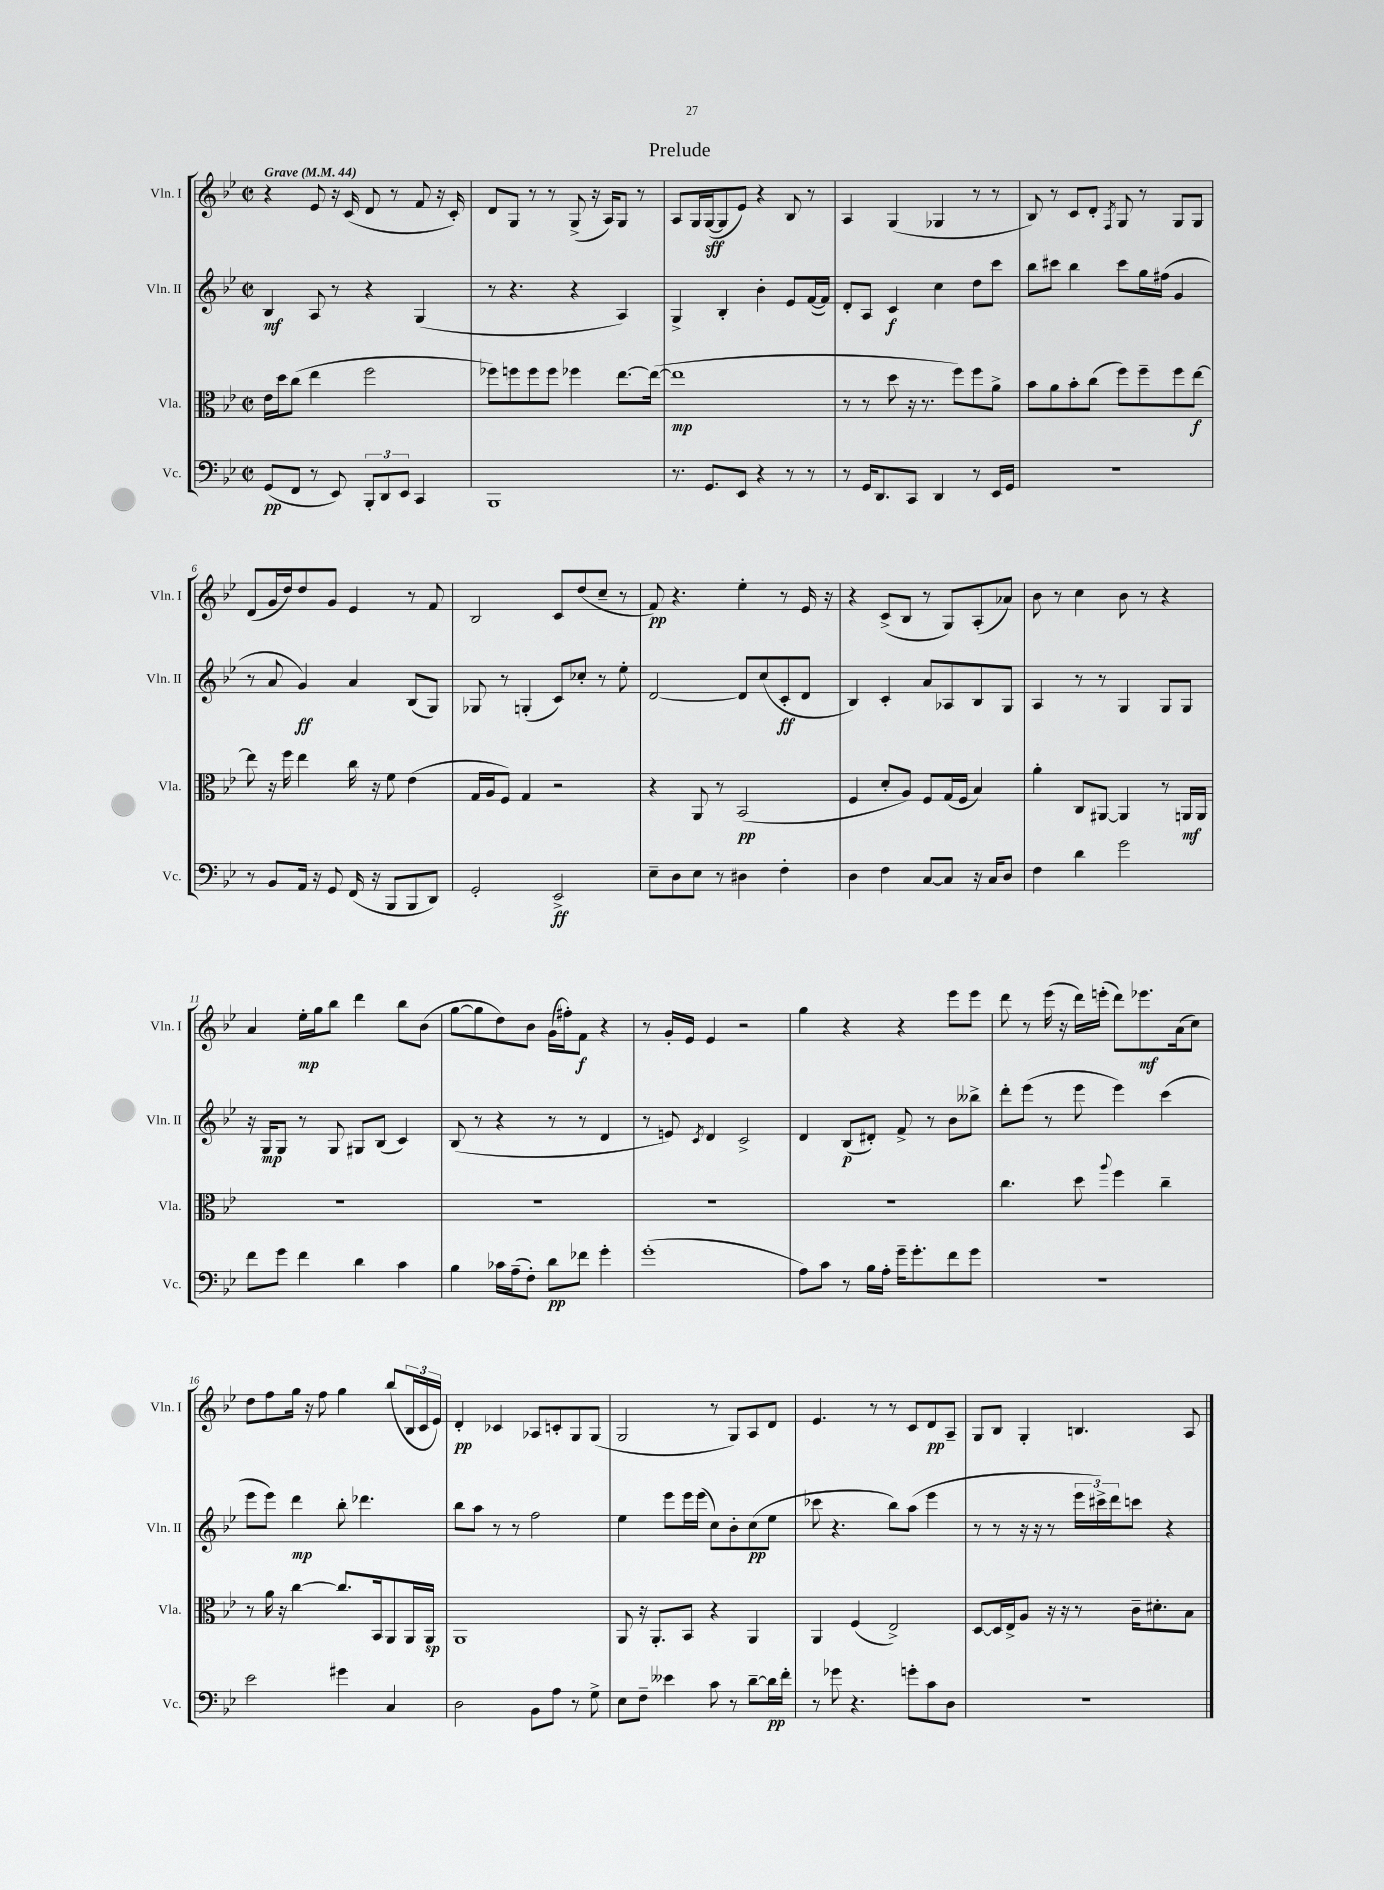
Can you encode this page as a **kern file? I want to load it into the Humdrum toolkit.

**kern	**dynam	**kern	**dynam	**kern	**dynam	**kern	**dynam
*part4	*part4	*part3	*part3	*part2	*part2	*part1	*part1
*staff4	*staff4	*staff3	*staff3	*staff2	*staff2	*staff1	*staff1
*I"Vc.	*	*I"Vla.	*	*I"Vln. II	*	*I"Vln. I	*
*I'Vc.	*	*I'Vla.	*	*I'Vln. II	*	*I'Vln. I	*
*clefF4	*	*clefC3	*	*clefG2	*	*clefG2	*
*k[b-e-]	*	*k[b-e-]	*	*k[b-e-]	*	*k[b-e-]	*
*M2/2	*	*M2/2	*	*M2/2	*	*M2/2	*
*met(c|)	*	*met(c|)	*	*met(c|)	*	*met(c|)	*
*MM44	*	*MM44	*	*MM44	*	*MM44	*
=1	=1	=1	=1	=1	=1	=1	=1
!	!	!	!	!	!	!LO:TX:a:B:t=Grave	!
(8GG/L	pp	16e-\LL	.	4B-/	mf	4r	.
.	.	16dd\J	.	.	.	.	.
8FF/J	.	(8cc\J	.	.	.	.	.
8r	.	4ee-\	.	8A/	.	8e-/	.
8EE-/)	.	.	.	8r	.	16r	.
.	.	.	.	.	.	(16c/	.
12BBB-'/L	.	2ff\	.	4r	.	8d/	.
12DD/	.	.	.	.	.	.	.
.	.	.	.	.	.	8r	.
12EE-/J	.	.	.	.	.	.	.
4CC/	.	.	.	(4G/	.	8f/	.
.	.	.	.	.	.	16r	.
.	.	.	.	.	.	16c'/)	.
=2	=2	=2	=2	=2	=2	=2	=2
1BBB-	.	8ff-X\L)	.	8r	.	8d/L	.
.	.	8ffn\	.	4.r	.	8G/J	.
.	.	8ff\	.	.	.	8r	.
.	.	8ff\J	.	.	.	8r	.
.	.	4ff-X\	.	4r	.	(8G^/	.
.	.	.	.	.	.	16r	.
.	.	.	.	.	.	16A/KL)	.
.	.	[8.ee-\L	.	4A/)	.	8G/J	.
.	.	.	.	.	.	8r	.
.	.	(16ee-\Jk_	.	.	.	.	.
=3	=3	=3	=3	=3	=3	=3	=3
8.r	.	1ee-]	mp	4G^/	.	8A/L	.
.	.	.	.	.	.	16G/L	.
8.GG/L	.	.	.	.	.	([16G/J	sff
.	.	.	.	4B-'/	.	8G/]	.
8EE-/J	.	.	.	.	.	8e-/J)	.
4r	.	.	.	4b-'\	.	4r	.
8r	.	.	.	8e-/L	.	8B-/	.
8r	.	.	.	([16f/L	.	8r	.
.	.	.	.	16f/JJ])	.	.	.
=4	=4	=4	=4	=4	=4	=4	=4
8r	.	8r	.	8d'/L	.	4A/	.
16GG/KL	.	8r	.	8A/J	.	.	.
8.DD/	.	.	.	.	.	.	.
.	.	8dd\	.	4c/	f	(4G/	.
8CC/J	.	16r	.	.	.	.	.
.	.	8.r	.	.	.	.	.
4DD/	.	.	.	4cc\	.	4G-X/	.
.	.	8ff\L)	.	.	.	.	.
8r	.	8ff\	.	8dd\L	.	8r	.
16EE-/LL	.	8a^\J	.	8ccc\J	.	8r	.
16GG/JJ	.	.	.	.	.	.	.
=5	=5	=5	=5	=5	=5	=5	=5
1r	.	8b-\L	.	8bb-\L	.	8B-/)	.
.	.	8a\	.	8ccc#X\J	.	8r	.
.	.	8b-'\	.	4bb-\	.	8c/L	.
.	.	(8cc\J	.	.	.	8d'/J	.
.	.	.	.	.	.	8qF/	.
.	.	8ff\L)	.	8ccc#\L	.	8G/	.
.	.	8ff~\	.	16gg\L	.	8r	.
.	.	.	.	(16ff#X\JJ	.	.	.
.	.	8ff\	.	4g/	.	8G/L	.
.	.	[8ee-\J	f	.	.	8G/J	.
!!LO:LB:g=z
=6	=6	=6	=6	=6	=6	=6	=6
8r	.	8ee-\]	.	8r	.	(8d/L	.
8BB-/L	.	16r	.	8a/	.	16g/L	.
.	.	16ff\	.	.	.	16dd/J)	.
16AA/Jk	.	4ee-\	.	4g/)	ff	8dd/	.
16r	.	.	.	.	.	.	.
8GG/	.	.	.	.	.	8g/J	.
(16FF/	.	16cc\	.	4a/	.	4e-/	.
16r	.	16r	.	.	.	.	.
8BBB-/L	.	8f\	.	.	.	.	.
8BBB-/	.	(4e-\	.	(8B-/L	.	8r	.
8DD/J)	.	.	.	8G/J)	.	8f/	.
=7	=7	=7	=7	=7	=7	=7	=7
2GG'/	.	16G/LL	.	8G-X/	.	2B-/	.
.	.	16A/J	.	.	.	.	.
.	.	8F/J)	.	8r	.	.	.
.	.	4G/	.	(4Gn'/	.	.	.
2EE-^/	ff	2r	.	8c/L)	.	8c/L	.
.	.	.	.	8cc-X'/J	.	(8dd/	.
.	.	.	.	8r	.	8cc~/J	.
.	.	.	.	8ee-'\	.	8r	.
=8	=8	=8	=8	=8	=8	=8	=8
8E-~\L	.	4r	.	[2d/	.	8f/)	pp
8D\	.	.	.	.	.	4.r	.
8E-\J	.	8AA/	.	.	.	.	.
8r	.	8r	.	.	.	.	.
4D#X\	.	(2BB-/	pp	8d/L]	.	4ee-'\	.
.	.	.	.	(8cc/	.	.	.
4F'\	.	.	.	8c'/	ff	8r	.
.	.	.	.	8d/J	.	16e-/	.
.	.	.	.	.	.	16r	.
=9	=9	=9	=9	=9	=9	=9	=9
4D\	.	4F/	.	4B-/)	.	4r	.
4F\	.	8d'/L	.	4c'/	.	(8c^/L	.
.	.	8A/J)	.	.	.	8B-/J	.
[8C/L	.	8F/L	.	8a/L	.	8r	.
8C/J]	.	(16G/L	.	8A-X/	.	8G/L)	.
.	.	16F/JJ	.	.	.	.	.
16r	.	4B-/)	.	8B-/	.	(8A'/	.
16C/KL	.	.	.	.	.	.	.
8D/J	.	.	.	8G/J	.	8a-X/J)	.
=10	=10	=10	=10	=10	=10	=10	=10
4F\	.	4a'\	.	4A/	.	8b-\	.
.	.	.	.	.	.	8r	.
4d\	.	8C/L	.	8r	.	4cc\	.
.	.	[8AA#X/J	.	8r	.	.	.
2g\	.	4AA#/]	.	4G/	.	8b-\	.
.	.	.	.	.	.	8r	.
.	.	8r	.	8G/L	.	4r	.
.	.	16AAn/LL	mf	8G/J	.	.	.
.	.	16AA/JJ	.	.	.	.	.
!!LO:LB:g=z
=11	=11	=11	=11	=11	=11	=11	=11
8f\L	.	1r	.	16r	.	4a/	.
.	.	.	.	16G/KL	mp	.	.
8g\J	.	.	.	8G/J	.	.	.
4f\	.	.	.	8r	.	16ee-'\LL	mp
.	.	.	.	.	.	16gg\J	.
.	.	.	.	8G/	.	8bb-\J	.
4d\	.	.	.	8G#X/L	.	4ddd\	.
.	.	.	.	(8B-/J	.	.	.
4c\	.	.	.	4c/)	.	8bb-\L	.
.	.	.	.	.	.	(8b-\J	.
=12	=12	=12	=12	=12	=12	=12	=12
4B-\	.	1r	.	(8B-/	.	[8gg\L	.
.	.	.	.	8r	.	8gg\]	.
16c-X\LL	.	.	.	4r	.	8dd\)	.
(16A~\J	.	.	.	.	.	.	.
8F'\J)	.	.	.	.	.	8b-\J	.
8d\L	pp	.	.	8r	.	(16g\LL	.
.	.	.	.	.	.	16ff#X'\J)	.
8f-X\J	.	.	.	8r	.	8f\J	f
4g'\	.	.	.	4d/	.	4r	.
=13	=13	=13	=13	=13	=13	=13	=13
(1g'	.	1r	.	8r	.	8r	.
.	.	.	.	8en/)	.	16g'/LL	.
.	.	.	.	.	.	16e-/JJ	.
.	.	.	.	8qc/	.	.	.
.	.	.	.	4d/	.	4e-/	.
.	.	.	.	2c^/	.	2r	.
=14	=14	=14	=14	=14	=14	=14	=14
8A\L)	.	1r	.	4d/	.	4gg\	.
8c\J	.	.	.	.	.	.	.
8r	.	.	.	(8B-/L	p	4r	.
16B-\LL	.	.	.	8d#X'/J)	.	.	.
16A'\JJ	.	.	.	.	.	.	.
16g~\KL	.	.	.	8f^/	.	4r	.
8.g'\	.	.	.	.	.	.	.
.	.	.	.	8r	.	.	.
8f\	.	.	.	8b-\L	.	8eee-\L	.
8g\J	.	.	.	8bb--X^\J	.	8eee-\J	.
=15	=15	=15	=15	=15	=15	=15	=15
1r	.	4.cc\	.	8ddd'\L	.	8ddd\	.
.	.	.	.	(8eee-\J	.	8r	.
.	.	.	.	8r	.	(16eee-\	.
.	.	.	.	.	.	16r	.
.	.	8dd\	.	8eee-\	.	16ddd\LL)	.
.	.	.	.	.	.	(16eeen'\JJ	.
.	.	8qqaa/	.	.	.	.	.
.	.	4ff\	.	4eee-\)	.	8ddd\L)	.
.	.	.	.	.	.	8.eee-X\	mf
.	.	4cc~\	.	(4ccc\	.	.	.
.	.	.	.	.	.	(16a\k	.
.	.	.	.	.	.	8cc\J)	.
!!LO:LB:g=z
=16	=16	=16	=16	=16	=16	=16	=16
2e-\	.	8r	.	8eee-\L	.	8dd\L	.
.	.	16a\	.	8eee-\J)	.	8ff\	.
.	.	16r	.	.	.	.	.
.	.	[4cc\	.	4ddd\	mp	16gg\Jk	.
.	.	.	.	.	.	16r	.
.	.	.	.	.	.	8ff\	.
4g#X\	.	8.cc/L]	.	8bb-'\	.	4gg\	.
.	.	.	.	4.ddd-X\	.	.	.
.	.	16BB-/k	.	.	.	.	.
4C/	.	8AA/	.	.	.	(8bb-/L	.
.	.	16AA/L	.	.	.	24B-/L	.
.	.	.	.	.	.	24c/	.
.	.	16AA/JJ	sp	.	.	.	.
.	.	.	.	.	.	24e-/JJ)	.
=17	=17	=17	=17	=17	=17	=17	=17
2D\	.	1AA	.	8bb-\L	.	4d'/	pp
.	.	.	.	8aa\J	.	.	.
.	.	.	.	8r	.	4c-X/	.
.	.	.	.	8r	.	.	.
8BB-\L	.	.	.	2ff\	.	8A-X/L	.
8A\J	.	.	.	.	.	8cn'/	.
8r	.	.	.	.	.	8G/	.
8G^\	.	.	.	.	.	(8G/J	.
=18	=18	=18	=18	=18	=18	=18	=18
8E-\L	.	8AA/	.	4ee-\	.	2G/	.
8F~\J	.	16r	.	.	.	.	.
.	.	8.AA'/L	.	.	.	.	.
4e--X\	.	.	.	8eee-\L	.	.	.
.	.	8BB-/J	.	16eee-\L	.	.	.
.	.	.	.	(16eee-\JJ	.	.	.
8c\	.	4r	.	8cc\L)	.	8r	.
8r	.	.	.	8b-'\	.	8G/L)	.
[8d~\L	.	4AA/	.	(8cc\	pp	8A/	.
16d\L]	pp	.	.	8ee-\J	.	8d/J	.
16f'\JJ	.	.	.	.	.	.	.
=19	=19	=19	=19	=19	=19	=19	=19
8r	.	4AA/	.	8ccc-X\	.	4.e-/	.
8g-X\	.	.	.	4.r	.	.	.
4.r	.	(4F/	.	.	.	.	.
.	.	.	.	.	.	8r	.
.	.	2E-^/)	.	8bb-\L)	.	8r	.
8gn'\L	.	.	.	(8aa\J	.	8c/L	.
8c\	.	.	.	4eee-\	.	8d/	pp
8D\J	.	.	.	.	.	8A~/J	.
=20	=20	=20	=20	=20	=20	=20	=20
1r	.	[8D/L	.	8r	.	8G/L	.
.	.	16D/L]	.	8r	.	8B-/J	.
.	.	16E-^/J	.	.	.	.	.
.	.	8A/J	.	16r	.	4G'/	.
.	.	.	.	16r	.	.	.
.	.	16r	.	8r	.	.	.
.	.	16r	.	.	.	.	.
.	.	8r	.	24eee-\LL	.	4.Bn/	.
.	.	.	.	24ccc#X^\)	.	.	.
.	.	.	.	24ddd\J	.	.	.
.	.	16c~\KL	.	8cccn\J	.	.	.
.	.	8.d#X'\	.	.	.	.	.
.	.	.	.	4r	.	.	.
.	.	8B-\J	.	.	.	8A/	.
==	==	==	==	==	==	==	==
*-	*-	*-	*-	*-	*-	*-	*-
